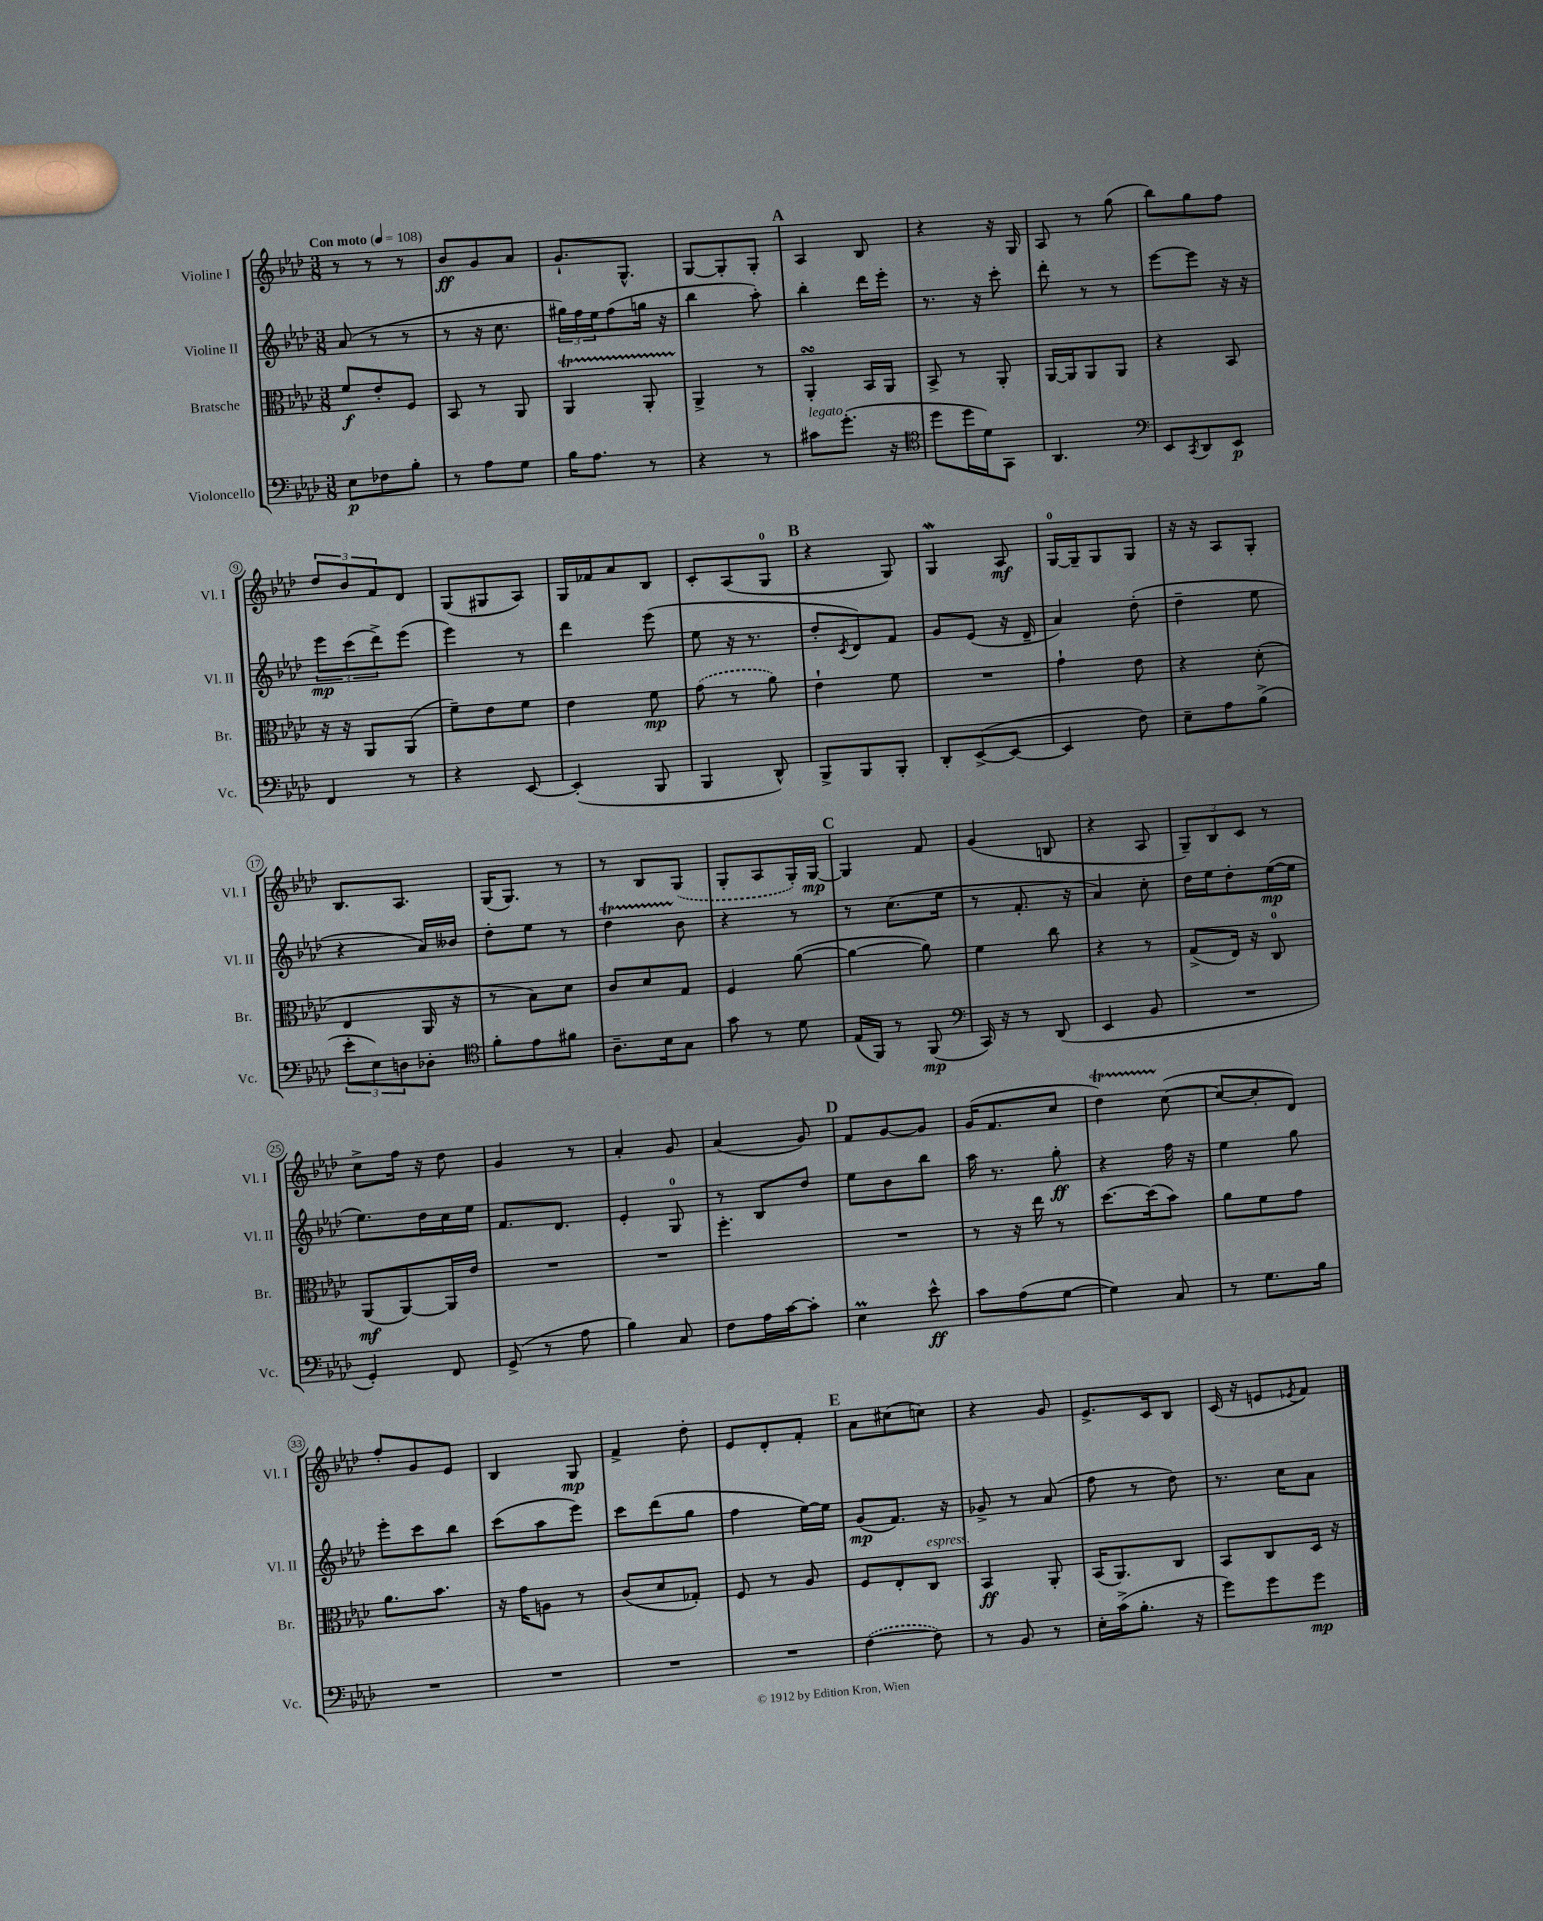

**kern	**dynam	**kern	**dynam	**kern	**dynam	**kern	**dynam
*part4	*part4	*part3	*part3	*part2	*part2	*part1	*part1
*staff4	*staff4	*staff3	*staff3	*staff2	*staff2	*staff1	*staff1
*I"Violoncello	*	*I"Bratsche	*	*I"Violine II	*	*I"Violine I	*
*I'Vc.	*	*I'Br.	*	*I'Vl. II	*	*I'Vl. I	*
*clefF4	*	*clefC3	*	*clefG2	*	*clefG2	*
*k[b-e-a-d-]	*	*k[b-e-a-d-]	*	*k[b-e-a-d-]	*	*k[b-e-a-d-]	*
*M3/8	*	*M3/8	*	*M3/8	*	*M3/8	*
*MM108	*	*MM108	*	*MM108	*	*MM108	*
=1	=1	=1	=1	=1	=1	=1	=1
!	!	!	!	!	!	!LO:TX:a:B:t=Con moto	!
8E-\L	p	8f/L	f	(8a-/	.	8r	.
8F-X\	.	8e-'/	.	8r	.	8r	.
8B-'\J	.	8F/J	.	8r	.	8r	.
=2	=2	=2	=2	=2	=2	=2	=2
8r	.	8BB-/	.	8r	.	8b-/L	ff
8A-\L	.	8r	.	16r	.	8g/	.
.	.	.	.	8.cc\	.	.	.
8G\J	.	8AA-/	.	.	.	8a-/J	.
=3	=3	=3	=3	=3	=3	=3	=3
16B-\KL	.	4AA-T/	.	24gg#X\LL)	.	8.g`/L	.
.	.	.	.	24ff\	.	.	.
8.A-\J	.	.	.	.	.	.	.
.	.	.	.	24ee-\J	.	.	.
.	.	.	.	(8ff\	.	.	.
.	.	.	.	.	.	8.G^^/J	.
8r	.	8AA-TTT'/	.	16ggn\Jk	.	.	.
.	.	.	.	16r	.	.	.
=4	=4	=4	=4	=4	=4	=4	=4
4r	.	4AA-^/	.	4bb-\	.	[8G/L	.
.	.	.	.	.	.	8G'/]	.
8r	.	8r	.	8aa-'\)	.	8G'/J	.
!!LO:REH:place=s1:t=A
=5	=5	=5	=5	=5	=5	=5	=5
!LO:TX:a:i:t=legato	!	!	!	!	!	!	!
8c#X\L	.	4AA-sSSs'/	.	4bb-'\	.	4A-/	.
(8.g'\J	.	.	.	.	.	.	.
.	.	16BB-/LL	.	16ddd-\LL	.	8B-/	.
16r	.	16AA-/JJ	.	16eee-'\JJ	.	.	.
=6	=6	=6	=6	=6	=6	=6	=6
*clefC4	*	*	*	*	*	*	*
8dd-\L	.	8BB-^/	.	8.r	.	4r	.
16dd-\L	.	8r	.	.	.	.	.
16d-\J)	.	.	.	16r	.	.	.
8GG\J	.	8AA-'/	.	8ccc'\	.	16r	.
.	.	.	.	.	.	16G/	.
=7	=7	=7	=7	=7	=7	=7	=7
4.AA-/	.	[16AA-/LL	.	8ddd-'\	.	8A-/	.
.	.	16AA-/J]	.	.	.	.	.
.	.	8AA-/	.	8r	.	8r	.
.	.	8AA-/J	.	8r	.	(8gg\	.
=8	=8	=8	=8	=8	=8	=8	=8
*clefF4	*	*	*	*	*	*	*
8EE-/L	.	4r	.	[8eee-\L	.	8bb-\L)	.
8qCC/	.	.	.	.	.	.	.
8DD-/	.	.	.	8eee-\J]	.	8gg\	.
8EE-/J	p	8BB-/	.	16r	.	8ff\J	.
.	.	.	.	16r	.	.	.
!!LO:LB:g=z
=9	=9	=9	=9	=9	=9	=9	=9
4FF/	.	16r	.	12eee-\L	mp	12dd-/L	.
.	.	16r	.	.	.	.	.
.	.	.	.	(12ccc\	.	12b-/	.
.	.	8AA-/L	.	.	.	.	.
.	.	.	.	12ddd-^\)	.	12f/	.
8r	.	(8AA-/J	.	(8eee-\J	.	8d-/J	.
=10	=10	=10	=10	=10	=10	=10	=10
4r	.	8f~\L)	.	4eee-\)	.	(8G/L	.
.	.	8e-\	.	.	.	8G#X/	.
[8EE-/	.	8f\J	.	8r	.	8A-/J)	.
=11	=11	=11	=11	=11	=11	=11	=11
(4EE-'/]	.	4e-\	.	4ddd-\	.	16G/LL	.
.	.	.	.	.	.	16f-X/J	.
.	.	.	.	.	.	8a-/	.
8BBB-/	.	8f\	mp	(8eee-\	.	8B-/J	.
=12	=12	=12	=12	=12	=12	=12	=12
4BBB-/	.	(8g\	.	8ee-\	.	8c'/L	.
.	.	8r	.	16r	.	(8A-/	.
.	.	.	.	8.r	.	.	.
8DD-^^/)	.	8a-\)	.	.	.	8G/J	.
!!LO:REH:place=s1:t=B
=13	=13	=13	=13	=13	=13	=13	=13
8BBB-^/L	.	4e-`\	.	8dd-'/L	.	4r	.
.	.	.	.	8qc/	.	.	.
8BBB-/	.	.	.	8d-/)	.	.	.
8BBB-'/J	.	8f\	.	8f/J	.	8G/)	.
=14	=14	=14	=14	=14	=14	=14	=14
8DD-'/L	.	4.r	.	8g/L	.	4GW/	.
([8EE-^/	.	.	.	(8e-/J	.	.	.
8EE-/J_	.	.	.	16r	.	8A-/	mf
.	.	.	.	16d-~/	.	.	.
=15	=15	=15	=15	=15	=15	=15	=15
4EE-/]	.	4g`\	.	4a-/)	.	[16G/LL	.
.	.	.	.	.	.	16G~/J]	.
.	.	.	.	.	.	8G/	.
8F\)	.	8e-\	.	(8dd-'\	.	8G/J	.
=16	=16	=16	=16	=16	=16	=16	=16
8E-~\L	.	4r	.	4dd-~\	.	16r	.
.	.	.	.	.	.	16r	.
8A-\	.	.	.	.	.	8A-/L	.
(8B-^\J	.	(8d-'\	.	8ee-\	.	8G'/J	.
!!LO:LB:g=z
=17	=17	=17	=17	=17	=17	=17	=17
12e-'\L	.	4E-/	.	4r	.	8.B-/L	.
12E-\)	.	.	.	.	.	.	.
12Dn\	.	.	.	.	.	.	.
.	.	.	.	.	.	8.A-/J	.
8D-X'\J	.	16AA-/	.	16a-/LL)	.	.	.
.	.	16r	.	16b--X/JJ	.	.	.
=18	=18	=18	=18	=18	=18	=18	=18
*clefC4	*	*	*	*	*	*	*
8f'\L	.	8r	.	8dd-'\L	.	(16G/KL	.
.	.	.	.	.	.	8.G/J)	.
8e-\	.	8B-\L)	.	8ee-\J	.	.	.
8f#X\J	.	8d-\J	.	8r	.	8r	.
=19	=19	=19	=19	=19	=19	=19	=19
8.A-~\L	.	8c/L	.	4dd-T\	.	8r	.
.	.	8d-/	.	.	.	8B-/L	.
16B-\k	.	.	.	.	.	.	.
8G\J	.	8G/J	.	8b-\	.	(8G/J	.
=20	=20	=20	=20	=20	=20	=20	=20
8g\	.	4F/	.	4r	.	8G'/L	.
8r	.	.	.	.	.	8A-/	.
8d-\	.	([8a-\	.	8r	.	16G'/L)	.
.	.	.	.	.	.	[16G/JJ	mp
!!LO:REH:place=s1:t=C
=21	=21	=21	=21	=21	=21	=21	=21
(16E-/LL	.	4a-\_	.	8r	.	4G/]	.
16FF/JJ)	.	.	.	.	.	.	.
8r	.	.	.	(8.cc\L	.	.	.
(8FF/	mp	8a-\])	.	.	.	8f/	.
.	.	.	.	16ee-\Jk	.	.	.
=22	=22	=22	=22	=22	=22	=22	=22
*clefF4	*	*	*	*	*	*	*
16CC/)	.	4f\	.	8r	.	(4g/	.
16r	.	.	.	.	.	.	.
8r	.	.	.	8.f'/	.	.	.
(8DD-/	.	8cc\	.	.	.	8Bn/	.
.	.	.	.	16r	.	.	.
=23	=23	=23	=23	=23	=23	=23	=23
4EE-/	.	4r	.	4a-/)	.	4r	.
8BB-/	.	8r	.	8cc'\	.	8A-/	.
=24	=24	=24	=24	=24	=24	=24	=24
4.r	.	(8G^/L	.	16dd-\LL	.	12G~/L)	.
.	.	.	.	16ee-\J	.	.	.
.	.	.	.	.	.	12B-/	.
.	.	16E-/Jk)	.	8dd-'\	.	.	.
.	.	.	.	.	.	12c/J	.
.	.	16r	.	.	.	.	.
.	.	8C/	.	([16ee-\L	mp	8r	.
.	.	.	.	16ee-\JJ]	.	.	.
!!LO:LB:g=z
=25	=25	=25	=25	=25	=25	=25	=25
4GG'/)	.	(8AA-/L	mf	8.ee-\L)	.	8cc^\L	.
.	.	[8AA-/)	.	.	.	16ff\Jk	.
.	.	.	.	16dd-\L	.	16r	.
8FF/	.	16AA-/L]	.	16cc\	.	8dd-\	.
.	.	16e-/JJ	.	16ee-\JJ	.	.	.
=26	=26	=26	=26	=26	=26	=26	=26
(8GG^/	.	4.r	.	8.f/L	.	4g/	.
8r	.	.	.	.	.	.	.
.	.	.	.	8.d-/J	.	.	.
8A-\	.	.	.	.	.	8r	.
=27	=27	=27	=27	=27	=27	=27	=27
4B-\)	.	4.r	.	4e-'/	.	4a-'/	.
8C/	.	.	.	8G/	.	8g/	.
=28	=28	=28	=28	=28	=28	=28	=28
8F\L	.	4.ff'\	.	8r	.	(4a-/	.
16A-\L	.	.	.	8B-/L	.	.	.
[16c\J	.	.	.	.	.	.	.
8c'\J]	.	.	.	8dd-/J	.	8g/)	.
!!LO:REH:place=s1:t=D
=29	=29	=29	=29	=29	=29	=29	=29
4E-M\	.	4.r	.	8ee-\L	.	8f/L	.
.	.	.	.	8b-\	.	[8g/	.
8e-^^\	ff	.	.	8bb-\J	.	8g/J]	.
=30	=30	=30	=30	=30	=30	=30	=30
8c\L	.	8r	.	16aa-\	.	(16g/KL	.
.	.	.	.	8.r	.	8.f/	.
(8A-\	.	16r	.	.	.	.	.
.	.	16ee-\	.	.	.	.	.
[8G\J	.	8r	.	8gg'\	ff	8cc/J	.
=31	=31	=31	=31	=31	=31	=31	=31
4G\])	.	[8.dd-\L	.	4r	.	4dd-T\)	.
.	.	(16dd-\k]	.	.	.	.	.
8C/	.	8b-\J)	.	16ff\	.	([8cc\	.
.	.	.	.	16r	.	.	.
=32	=32	=32	=32	=32	=32	=32	=32
8r	.	8a-\L	.	4ee-\	.	8cc/L_	.
8.G\L	.	8f\	.	.	.	8cc'/]	.
.	.	8g\J	.	8gg\	.	8d-/J)	.
16B-\Jk	.	.	.	.	.	.	.
!!LO:LB:g=z
=33	=33	=33	=33	=33	=33	=33	=33
4.r	.	8.a-\L	.	8eee-'\L	.	8ff'/L	.
.	.	.	.	8ccc\	.	8g/	.
.	.	8.b-\J	.	.	.	.	.
.	.	.	.	8bb-\J	.	8e-/J	.
=34	=34	=34	=34	=34	=34	=34	=34
4.r	.	16r	.	(8ccc\L	.	4B-/	.
.	.	16g\KL	.	.	.	.	.
.	.	8An\J	.	8aa-\	.	.	.
.	.	8r	.	8eee-\J)	.	8G/	mp
=35	=35	=35	=35	=35	=35	=35	=35
4.r	.	(8c/L	.	8ccc\L	.	4f^/	.
.	.	8d-/	.	(8ddd-\	.	.	.
.	.	8G-X'/J)	.	8gg\J	.	8dd-'\	.
=36	=36	=36	=36	=36	=36	=36	=36
4.r	.	8F/	.	4ff\	.	8e-/L	.
.	.	8r	.	.	.	8d-'/	.
.	.	8A-/	.	[16ee-\LL)	.	8f'/J	.
.	.	.	.	16ee-\JJ]	.	.	.
!!LO:REH:place=s1:t=E
=37	=37	=37	=37	=37	=37	=37	=37
([4F\	.	8F/L	.	(8g/L	mp	8a-\L	.
.	.	8E-'/	.	8.f/J)	.	(8cc#X\	.
!	!	!LO:TX:a:i:t=espress.	!	!	!	!	!
8F\])	.	8C/J	.	.	.	8ccn\J)	.
.	.	.	.	16r	.	.	.
=38	=38	=38	=38	=38	=38	=38	=38
8r	.	4BB-/	ff	8g-X^/	.	4r	.
8BB-/	.	.	.	8r	.	.	.
8r	.	8AA-'/	.	(8a-/	.	8g/	.
=39	=39	=39	=39	=39	=39	=39	=39
16E-'\LL	.	(16BB-/KL	.	8ff\	.	8.e-^/L	.
(16c^\J	.	8.AA-/)	.	.	.	.	.
8.B-'\J	.	.	.	8r	.	.	.
.	.	.	.	.	.	16c/k	.
.	.	8C/J	.	8dd-\)	.	8B-/J	.
16r	.	.	.	.	.	.	.
=40	=40	=40	=40	=40	=40	=40	=40
8g\L)	.	8BB-/L	.	8.r	.	(16c/	.
.	.	.	.	.	.	16r	.
8g\	.	8C/	.	.	.	8en/L	.
.	.	.	.	16cc\KL	.	.	.
.	.	.	.	.	.	8qe-X/	.
8g\J	mp	16D-/Jk	.	8a-\J	.	8f/J)	.
.	.	16r	.	.	.	.	.
==	==	==	==	==	==	==	==
*-	*-	*-	*-	*-	*-	*-	*-
